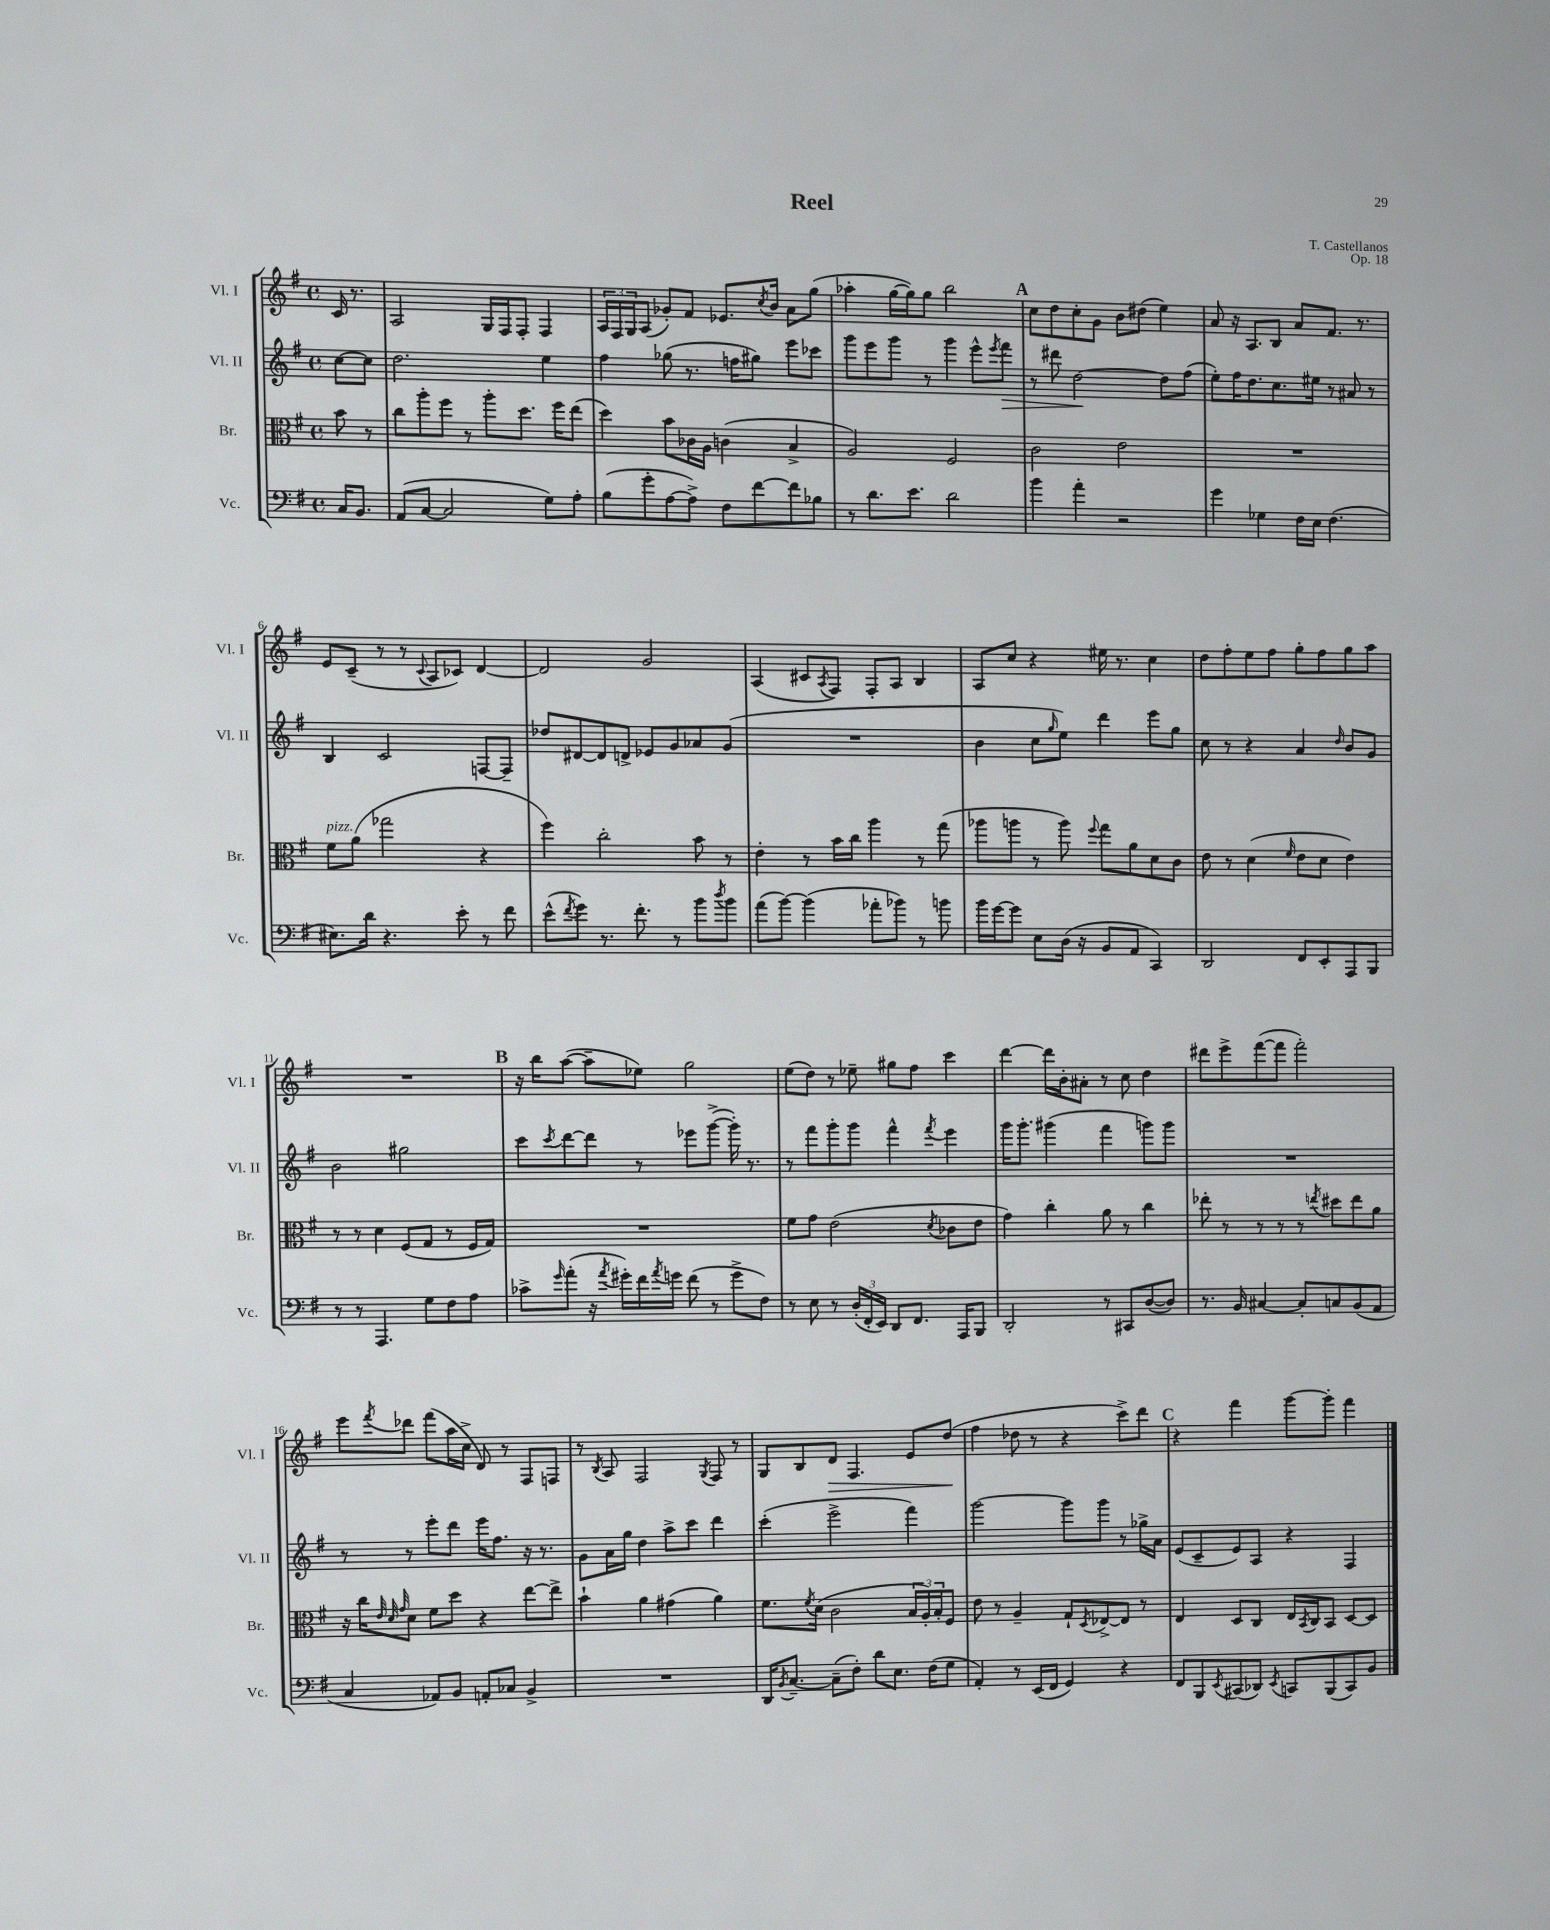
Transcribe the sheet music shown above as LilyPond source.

\header { title = "Reel" composer = "T. Castellanos" opus = "Op. 18" }
<<
\new StaffGroup <<
\new Staff = "s0" \with { instrumentName = "Vl. I" shortInstrumentName = "Vl. I" } {
    \clef treble \key g \major \defaultTimeSignature \time 4/4 \partial 4
    c'16 r8. |
    a2 g16 fis16 fis8-. fis4 |
    \tuplet 3/2 { a16 fis16 g16 } a8( ges'8-.) fis'8 ees'8. \acciaccatura { c''8 } b'16 a'8 g''8( |
    aes''4-. g''16~ g''16) g''8 b''2 |
    \mark \markup { \bold "A" } c''8 d''8 c''8-. g'8 b'8 dis''8( e''4) |
    a'8 r16 a8. b8 a'8 fis'8. r8. |
    e'8 c'8--( r8 r8 \appoggiatura { c'8 } a8 ces'8) d'4~ |
    d'2 g'2 |
    a4( cis'8 \acciaccatura { a8 } fis8) fis8-. a8 b4 |
    a8 c''8 r4 eis''16 r8. c''4 |
    d''8 fis''8-. e''8 fis''8 g''8-. fis''8 g''8 a''8 |
    R1 |
    \mark \markup { \bold "B" } r16 b''16 a''8~( a''8-- ees''8) g''2 |
    e''8( d''8) r8 ees''8-- gis''8 fis''8 c'''4 |
    d'''4~ d'''16 b'16-. ais'8-. r8 c''8 d''4 |
    dis'''8 e'''8-> fis'''8~( fis'''8 fis'''2-.) |
    e'''8 \acciaccatura { fis'''8 } des'''8 fis'''8( a''16 c''16-> d'8) r8 fis8 f8 |
    r8 \acciaccatura { b8 } a8 fis2 \acciaccatura { g8 } fis8 r8 |
    g8 b8 d'8\> fis4. e'8 d''8\!( |
    fis''4 des''8 r8 r4 c'''8->) d'''8 |
    \mark \markup { \bold "C" } r4 fis'''4 g'''8~ g'''8-. fis'''4 \bar "|." |
}
\new Staff = "s1" \with { instrumentName = "Vl. II" shortInstrumentName = "Vl. II" } {
    \clef treble \key g \major \defaultTimeSignature \time 4/4 \partial 4
    c''8~ c''8 |
    d''2. e''4 |
    fis''4 ges''8( r8. f''16 gis''8) e'''8 ces'''8 |
    g'''8 e'''8 g'''8 r8 g'''4 e'''8-^ \acciaccatura { e'''8 } fis'''8\> |
    \mark \markup { \bold "A" } r8 dis'''8 d''2~\! d''8 fis''8( |
    e''8-.) fis''16 d''8. c''8. eis''16 r8 ais'8 r8 |
    b4 c'2 f8~ f8-- |
    des''8 dis'8~ dis'8 d'8-> ees'8 g'8 aes'8 g'8( |
    R1 |
    b'4 c''8 \grace { g''16 } e''8) d'''4 e'''8 g''8 |
    c''8 r8 r4 a'4 \grace { d''16 } b'8 g'8 |
    b'2 gis''2 |
    \mark \markup { \bold "B" } c'''8 \acciaccatura { c'''8 } d'''8~ d'''8 r8 ees'''8 g'''8~->( g'''16-.) r8. |
    r8 fis'''8 g'''8-. g'''8 fis'''4-^ \acciaccatura { fis'''8 } e'''4 |
    g'''16 g'''8.-. gis'''4( fis'''4 g'''8) g'''8 |
    R1 |
    r8 r8 e'''8-. d'''8 e'''16 fis''8. r16 r8. |
    g'8 a'16 g''16 d''4 a''8-> c'''8 d'''4 |
    c'''4-.( e'''2-> fis'''4) |
    g'''2~ g'''8 g'''8 r8 ges''16-> a'16 |
    \mark \markup { \bold "C" } e'8( c'8-- e'8) a8 r4 fis4 \bar "|." |
}
\new Staff = "s2" \with { instrumentName = "Br." shortInstrumentName = "Br." } {
    \clef alto \key g \major \defaultTimeSignature \time 4/4 \partial 4
    b'8 r8 |
    c''8 a''8-. fis''8 r8 a''8-. d''8. fis''16 e''8( |
    d''4) b'8 ces'16 a16 c'4( b4-> |
    a2) fis2 |
    \mark \markup { \bold "A" } c'2 e'2 |
    R1 |
    fis'8^\markup { \italic "pizz." } a'8( ges''2 r4 |
    fis''4) c''2-. b'8 r8 |
    e'4-. r8 b'16 c''16 a''4 r8 g''8( |
    aes''8 a''8 r8 a''8) \appoggiatura { fis''8 } g''8 a'8 d'8 c'8 |
    e'8 r8 d'4( \grace { fis'16 } e'8 d'8 e'4) |
    r8 r8 d'4 fis8( g8 r8 fis16 g16) |
    \mark \markup { \bold "B" } R1 |
    fis'8 g'8 e'2( \acciaccatura { d'8 } ces'8 e'8 |
    g'4) c''4-. a'8 r8 c''4 |
    ees''8-. r8 r8 r8 r8 \acciaccatura { e''8 } dis''8 e''8 a'8 |
    r16 c''16 \grace { e'32 d'32 g'32 } d'8 fis'8 d''8 r4 e''8~ e''8-> |
    b'4-! a'4 gis'4( a'4) |
    fis'8. \acciaccatura { fis'8 } d'16( c'2 \tuplet 3/2 { b16 a16-.) b16-. } fis8 |
    e'8 r8 a4-- g8-! \acciaccatura { d8 } ees8~-> ees8 r8 |
    \mark \markup { \bold "C" } e4 d8 c8 e16 \acciaccatura { b,8 } c16 b,8 d8~ d8 \bar "|." |
}
\new Staff = "s3" \with { instrumentName = "Vc." shortInstrumentName = "Vc." } {
    \clef bass \key g \major \defaultTimeSignature \time 4/4 \partial 4
    c16 b,8. |
    a,8( c8~ c2 g8) a8-. |
    b8( g'8-. a8~ a8->) fis8 fis'8~ fis'8 bes8 |
    r8 d'8. e'8. d'2 |
    \mark \markup { \bold "A" } b'4 a'4-. r2 |
    g'4 ges4 fis16 e16 fis4.( |
    eis8.) d'16 r4. e'8-. r8 fis'8 |
    e'8-^( \acciaccatura { fis'8 } g'8) r8. fis'8.-. r8 b'8 \acciaccatura { d''8 } b'8 |
    a'8( b'8~) b'4( aes'8-. bes'8) r8 b'8 |
    b'16 g'16~ g'8 e8 d16( r16 b,8 a,8 c,4) |
    d,2 fis,8 e,8-. a,,8 b,,8 |
    r8 r8 a,,4. g8 fis8 a8 |
    \mark \markup { \bold "B" } ces'8-> \grace { g'16 } a'8-.( r16 \acciaccatura { a'8 } gis'16-.) fis'16 \acciaccatura { a'8 } g'16 fis'8( r8 g'8-> fis8) |
    r8 e8 r8 \tuplet 3/2 { d16-.( fis,16-. e,16) } d,8 fis,8. a,,16 b,,8 |
    d,2-. r8 cis,8 d8~( d8) |
    r8. b,16 cis4~ cis8-. c8 b,8( a,8 |
    c4 aes,8) b,8 a,8-. ces8 b,4-> |
    R1 |
    d,16 \acciaccatura { b,8 } c8.~-- c8--( fis8-.) d'8 e8. fis16( g8 |
    a,4-.) r8 e,16( fis,16 g,4) r4 |
    \mark \markup { \bold "C" } fis,8 b,,8 \acciaccatura { e,8 } cis,8( des,8) \acciaccatura { e,8 } c,8 b,,8( c,8) b,8 \bar "|." |
}
>>
>>
